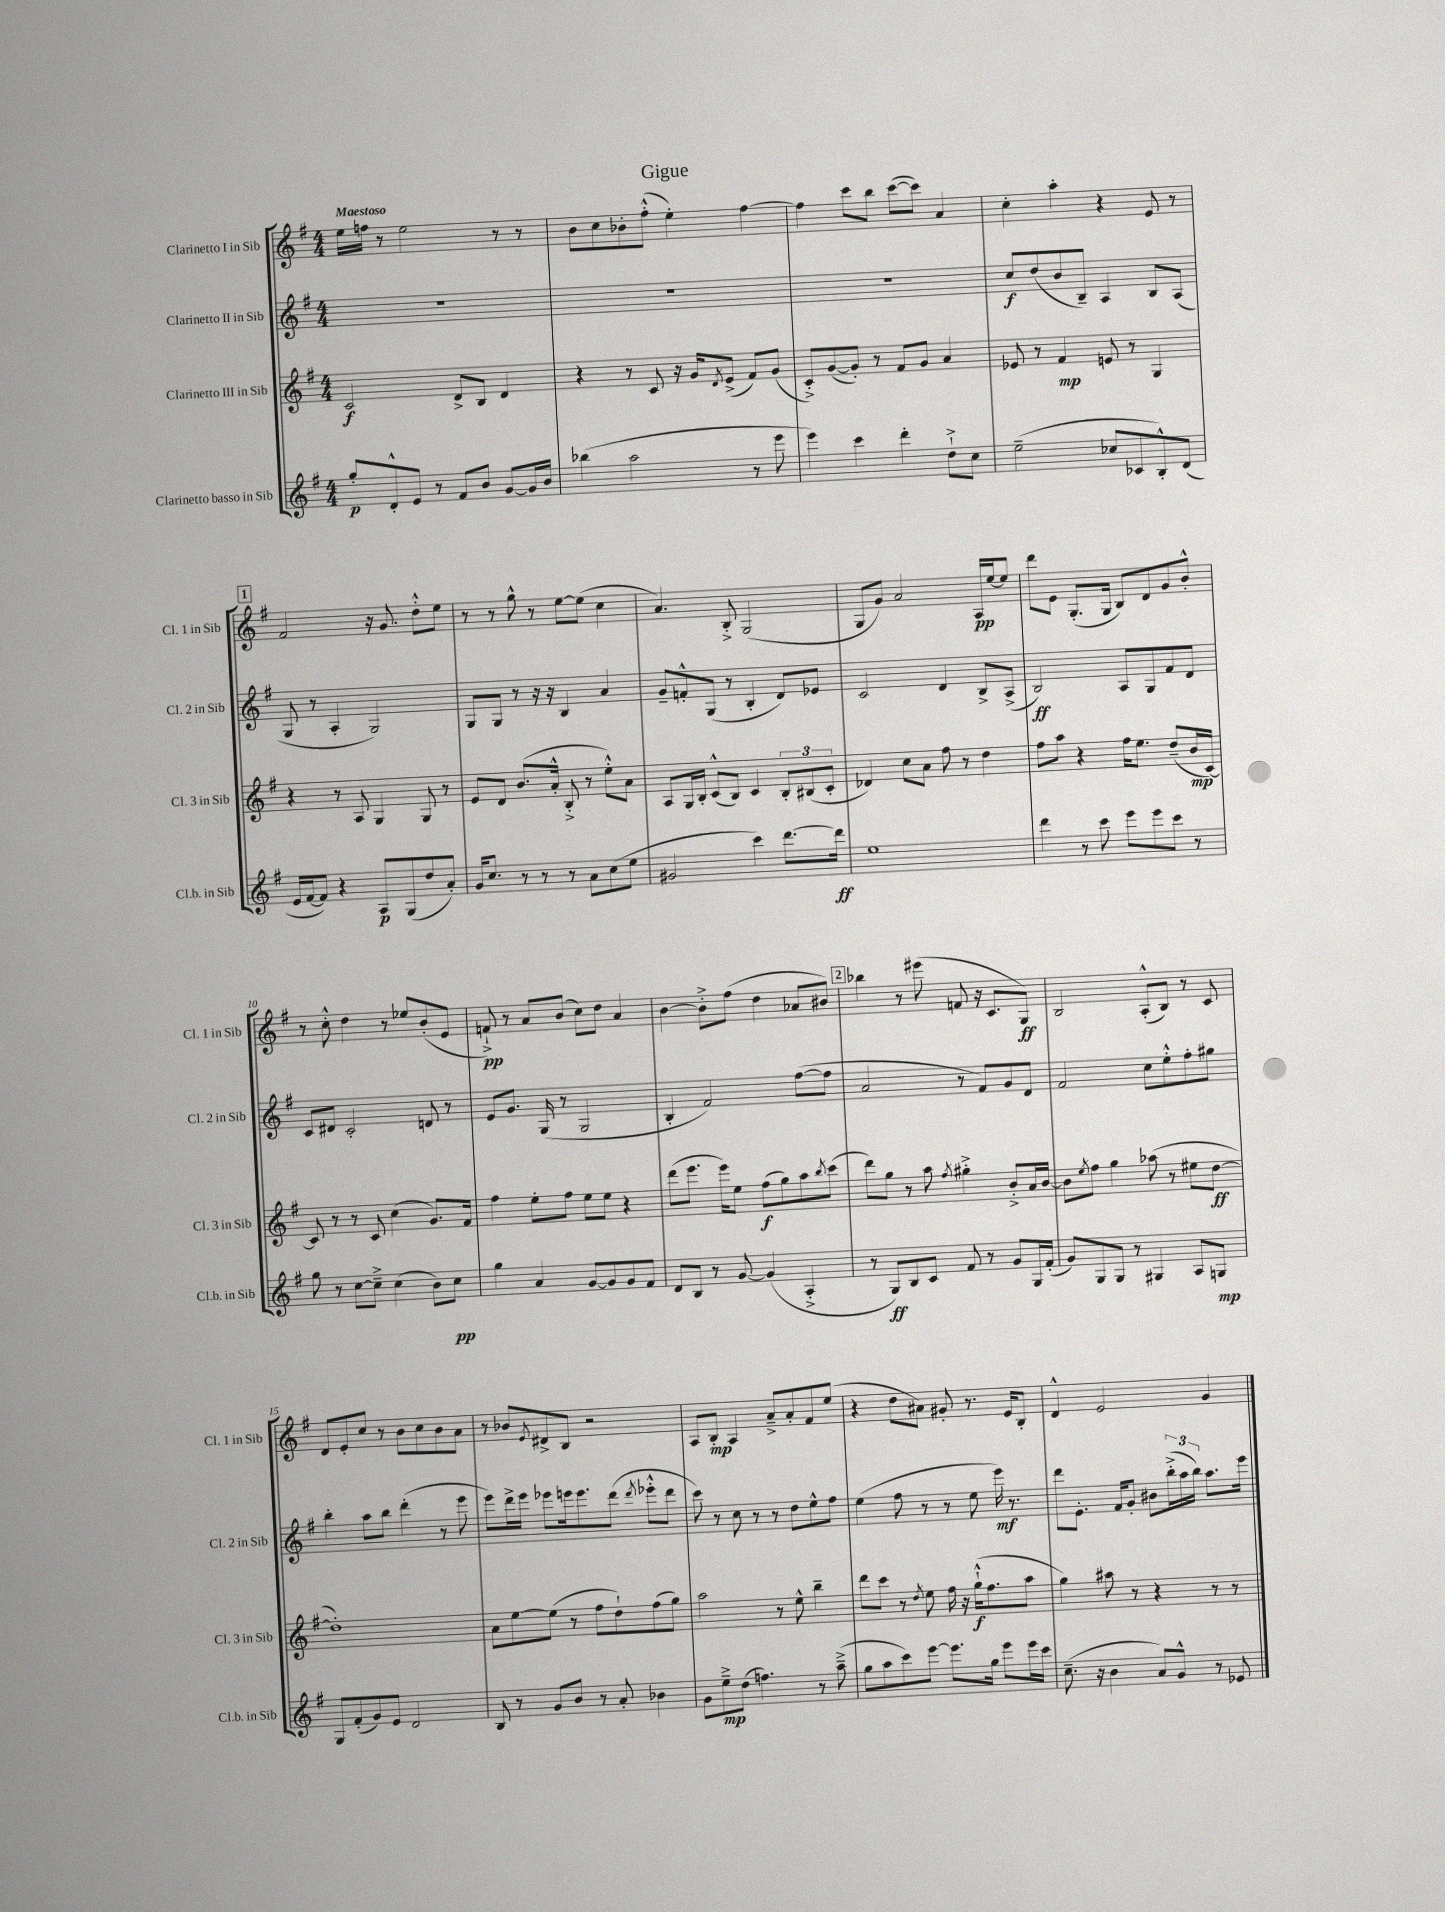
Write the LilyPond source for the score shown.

\header { title = "Gigue" }
<<
\new StaffGroup <<
\new Staff = "s0" \with { instrumentName = "Clarinetto I in Sib" shortInstrumentName = "Cl. 1 in Sib" } {
    \clef treble \key g \major \numericTimeSignature \time 4/4 \tempo "Maestoso"
    e''16 f''16 r8 e''2 r8 r8 |
    b'8 c''8 bes'8-. fis''8-.-^( e''4-.) fis''4~ |
    fis''4 c'''8 b''8 c'''8~( c'''8) a'4 |
    c''4-. a''4-. r4 e'8 r8 |
    \mark \markup { \box "1" } fis'2 r16 g'8. d''8-.-^ e''8 |
    r8 r8 g''8-^ r8 e''8~ e''8( c''4 |
    a'4.) b8-.-> g2( |
    g8 g'8) a'2 a16\pp e''16~ e''8 |
    d'''8 e'8 g8.-.( g16 b8) d'8 g'8 b'8-.-^ |
    r8 c''8-.-^ d''4 r8 ees''8 b'8-.( e'8 |
    f'8-!->\pp) r8 a'8 b'8( c''8) d''8 a'4 |
    b'4~ b'8-.-> fis''8( d''4 aes'8 bis'8) |
    \mark \markup { \box "2" } bes''4 r8 eis'''8( f'8 r16 c'8. g8\ff) |
    b2 a8-.-^( b8) r8 c'8 |
    d'8 e'8-. c''8 r8 b'8 c''8 b'8 a'8 |
    r8 bes'8 \acciaccatura { e'8 } dis'8-> b8 r2 |
    a8 b8-.\mp a4 a'8---> a'8-. fis'8 e''8( |
    r4 d''8 ais'8) gis'8-. r8. e'16 b8-. |
    d'4-^ e'2 g'4 \bar "|." |
}
\new Staff = "s1" \with { instrumentName = "Clarinetto II in Sib" shortInstrumentName = "Cl. 2 in Sib" } {
    \clef treble \key g \major \numericTimeSignature \time 4/4
    R1 |
    R1 |
    R1 |
    c''8\f d''8( b'8 b8--) a4 b8 a8( |
    \mark \markup { \box "1" } g8 r8 a4-. g2) |
    g8 g8 r8 r16 r16 b4 a'4 |
    g'8-- f'8-.-^ g8( r8 b4-. d'8) ees'8 |
    c'2 d'4 b8-> a8->( |
    b2\ff) a8 g8 fis'8 d'8 |
    c'8 dis'8 c'2-. d'8 r8 |
    e'8 g'8. g16( r8 g2 |
    b4-. fis'2) fis''8~( fis''8 |
    \mark \markup { \box "2" } a'2 r8 fis'8) g'8 d'8 |
    fis'2 c''8 e''8-.-^ fis''8-. gis''8 |
    b''4-. a''8 b''8 d'''4-.( r8 e'''8 |
    e'''8) d'''16-> e'''16 ees'''8 e'''16 e'''8. d'''8( \acciaccatura { d'''8 } ees'''8-.-^ d'''8 |
    c'''8) r8 c''8 r8 r8 d''8 e''8-^ fis''8 |
    e''4( fis''8 r8 r8 e''8 e'''16\mf) r8. |
    d'''8 e'8.-. fis'16 g'8-. bis'8 \tuplet 3/2 { b''16-.->( a''16 b''16) } a''8. e'''16 \bar "|." |
}
\new Staff = "s2" \with { instrumentName = "Clarinetto III in Sib" shortInstrumentName = "Cl. 3 in Sib" } {
    \clef treble \key g \major \numericTimeSignature \time 4/4
    c'2\f d'8-> b8 d'4 |
    r4 r8 c'8 r16 g'16 \acciaccatura { d'8 } e'8->( fis'8) g'8( |
    c'8-.->) g'8~( g'8-.) r8 fis'8 g'8 a'4 |
    ees'8 r8 fis'4\mp e'8 r8 g4 |
    \mark \markup { \box "1" } r4 r8 a8 g4 g8 r8 |
    e'8 d'8 b'8.( a'16-.-^ b8-.-> r8 e''8-.-^) a'8 |
    a8 g16 b16-. c'8-^( b8) c'4 \tuplet 3/2 { b8-. bis8( c'8-. } |
    des'4) c''8 a'8 fis''8 r8 d''4 |
    fis''8 a''8 r4 fis''16 e''8. d''8--( b'16\mp c'16~) |
    c'8 r8 r8 c'8 c''4( g'8.) fis'16 |
    fis''4 e''8-. fis''8 e''8 e''8 r4 |
    d'''8( e'''8. e'''16) e''8 fis''8\f( g''8) a''8 \acciaccatura { b''8 } c'''8( |
    \mark \markup { \box "2" } d'''8) g''8 r8 a''8 \acciaccatura { fis''8 } gis''4-.-> b'8-.-> a'16 b'16~ |
    b'8 \acciaccatura { e''8 } fis''8 g''4 aes''8( r8 eis''8 d''8~\ff |
    d''1-.) |
    a'8 e''8~ e''8( r8 fis''8 d''8-!) fis''8( g''8) |
    a''2 r8 e''8-^ b''4-- |
    d'''8 c'''8 r8 \acciaccatura { d''8 } e''8 fis''16 r16 g''16-!-^\f( fis''8. a''8 |
    g''4) ais''8 r8 r4 r8 r8 \bar "|." |
}
\new Staff = "s3" \with { instrumentName = "Clarinetto basso in Sib" shortInstrumentName = "Cl.b. in Sib" } {
    \clef treble \key g \major \numericTimeSignature \time 4/4
    g''8-.\p d'8-.-^ e'8 r8 fis'8 b'8 g'8~ g'16 b'16 |
    bes''4( a''2 r8 e'''8 |
    e'''4) c'''4 d'''4-. d''8-!-> c''8 |
    e''2--( ces''8 ces'8 b8-.-^) d'8( |
    \mark \markup { \box "1" } e'16 fis'16~ fis'8) r4 a8\p g8( d''8 a'8-.) |
    g'16 c''8. r8 r8 r8 a'8 c''8( e''8 |
    gis'2 c'''4) d'''8.~ d'''16\ff |
    e''1 |
    d'''4 r8 c'''8 e'''8 e'''8 c'''8 r8 |
    g''8 r8 c''8~ c''8---> c''4( b'8) c''8\pp |
    g''4 a'4 g'8~ g'8 g'8 fis'8 |
    d'8 b8 r8 g'8~ g'4( a4-.-> |
    \mark \markup { \box "2" } r8 g8\ff) b8 c'8 fis'8 r8 g'8 g16 fis'16-.( |
    g'8) g8 g8 r8 gis4 a8 g8\mp |
    g8 fis'8-.( g'8) e'8 d'2 |
    b8 r8 g'8 b'8 r8 a'8-. bes'4 |
    g'8 e''8--->\mp d''8( f''4.) r8 a''8--->( |
    g''8 a''8 c'''8) e'''8~ e'''8. g''16 e'''8 e'''16 c'''16 |
    c''8.--( r16 b'4 a'8) g'8-^ r8 ees'8 \bar "|." |
}
>>
>>
